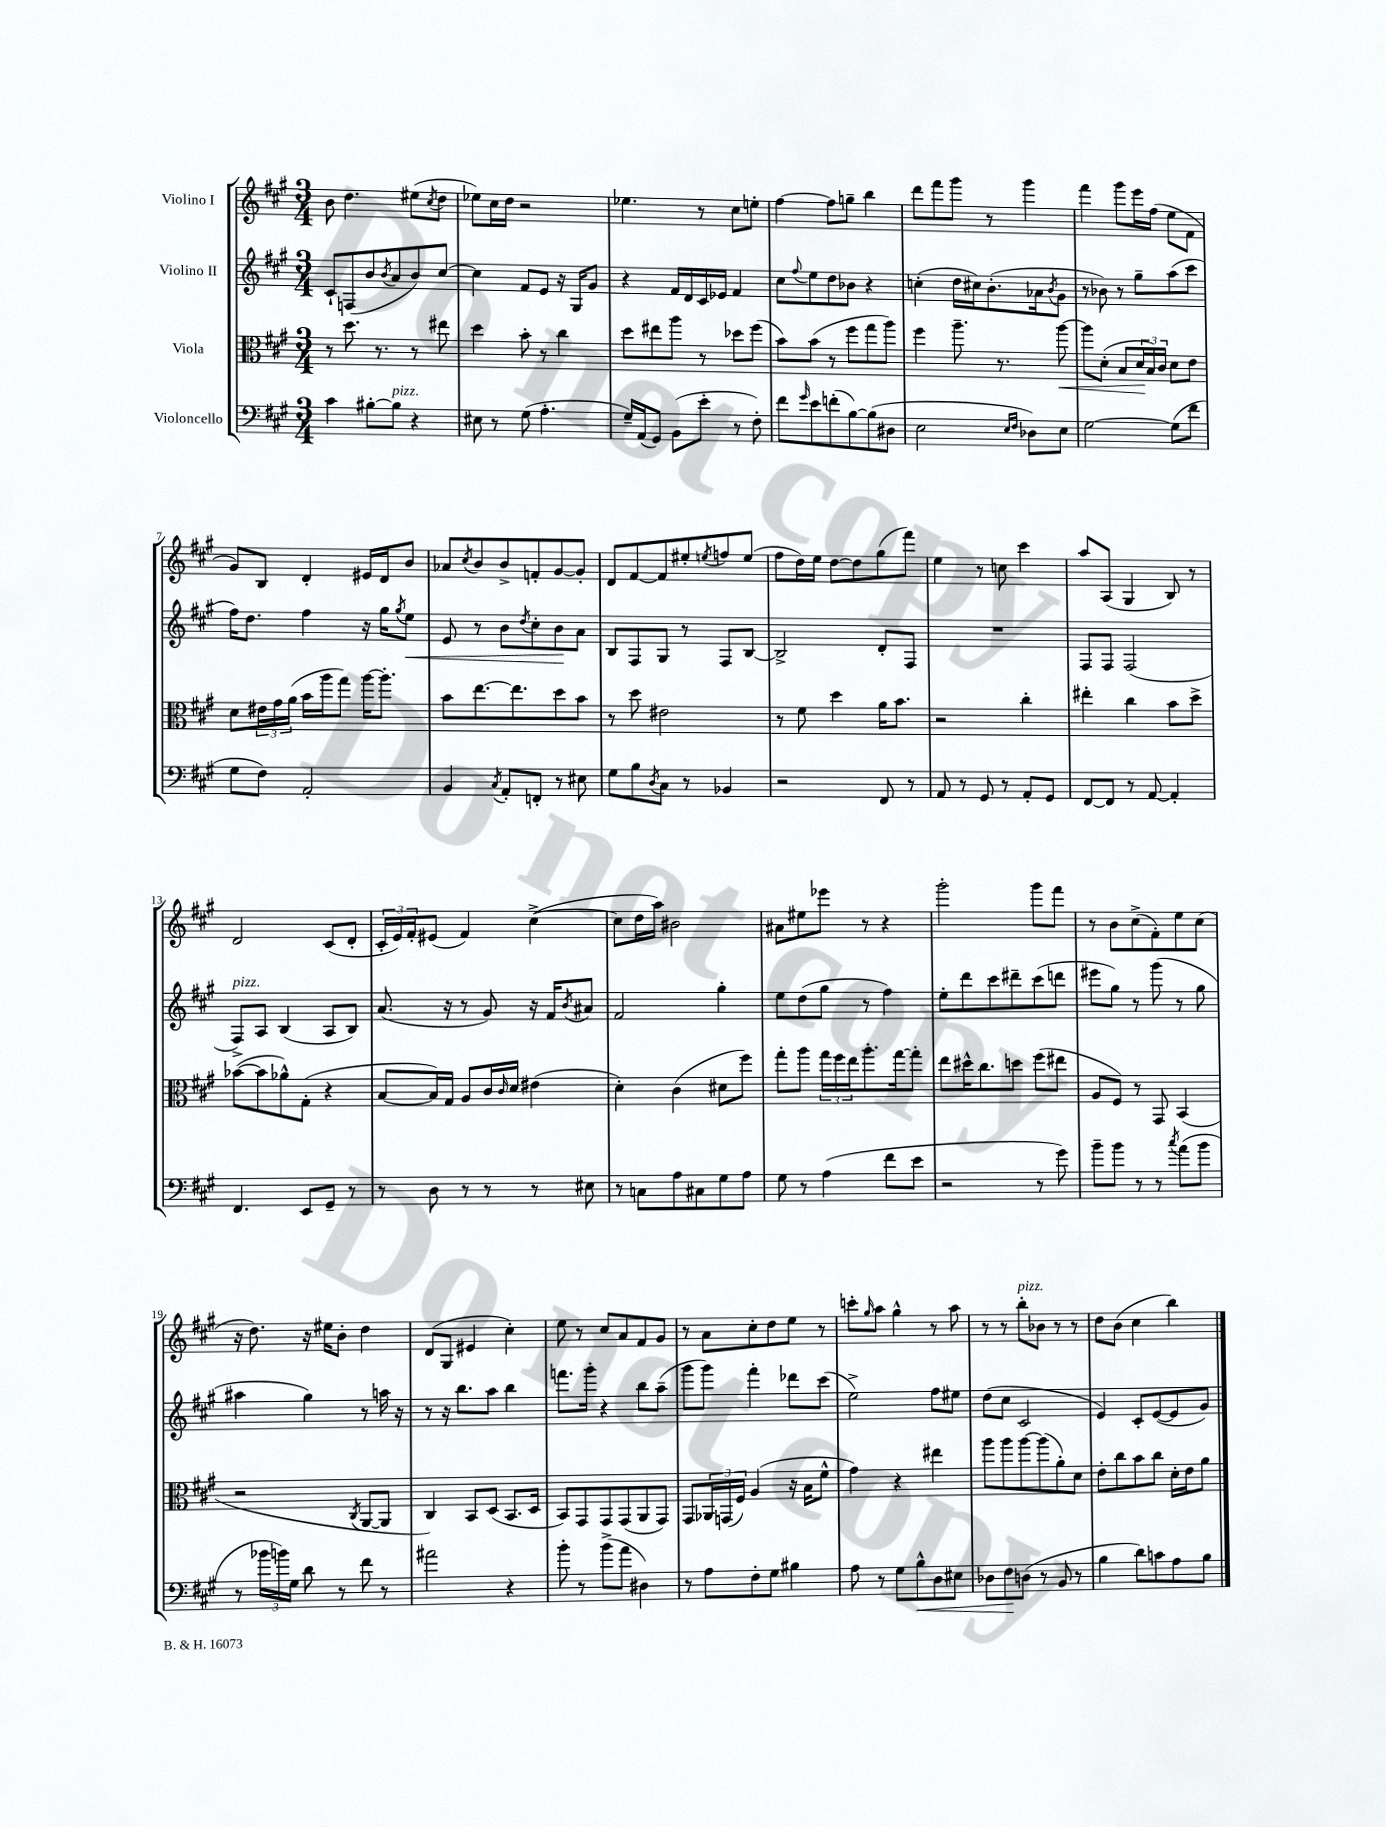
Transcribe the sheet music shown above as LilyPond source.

<<
\new StaffGroup <<
\new Staff = "s0" \with { instrumentName = "Violino I" } {
    \clef treble \key a \major \numericTimeSignature \time 3/4
    b'8 d''4. eis''8( \acciaccatura { cis''8 } d''8 |
    ees''8) cis''16 d''16 r2 |
    ees''4. r8 cis''8 e''8-. |
    fis''4~ fis''8 g''8-- b''4 |
    d'''8 fis'''8 gis'''8 r8 gis'''4 |
    fis'''4 gis'''8 e'''16 fis''16( e''8 fis'8 |
    gis'8) b8 d'4-. eis'16 d'16 b'8 |
    aes'8 \acciaccatura { cis''8 } b'8 b'8-> f'8-. gis'8~ gis'8-. |
    d'8 fis'8~ fis'8 eis''8-. \acciaccatura { e''8 } f''8 e''8( |
    fis''8 d''16) e''16 d''8~ d''8 gis''8( fis'''8) |
    e''4 r8 c''8 cis'''4 |
    a''8 a8( gis4 b8) r8 |
    d'2 cis'8( d'8-. |
    \tuplet 3/2 { cis'16-. e'16) fis'16-. } eis'8( fis'4) cis''4~->( |
    cis''8 d''16 a''16) bis'2 |
    ais'8 eis''8 ees'''8 r8 r4 |
    gis'''2-. gis'''8 fis'''8 |
    r8 b'8 cis''8->( fis'8-.) e''8 cis''8( |
    r16 d''8.) r16 eis''16 b'8-. d''4 |
    d'8( gis8 eis'4 cis''4-.) |
    e''8 r8 cis''8 a'8 fis'8 gis'8 |
    r8 a'8 cis''8-. d''8 e''8 r8 |
    c'''8-. \grace { gis''16 } a''8 gis''4-^ r8 a''8 |
    r8 r8 b''8-.^\markup { \italic "pizz." } bes'8 r8 r8 |
    d''8 b'8( cis''4 b''4) \bar "|." |
}
\new Staff = "s1" \with { instrumentName = "Violino II" } {
    \clef treble \key a \major \numericTimeSignature \time 3/4
    cis'8-! f8( b'8 \acciaccatura { b'8 } a'8 b'8) cis''8~ |
    cis''4 fis'8 e'8 r16 gis16 gis'8 |
    r4 fis'16 d'16 cis'16 ees'16 fis'4 |
    cis''8 \appoggiatura { fis''8 } e''8 d''8 bes'8 r4 |
    c''4-.( d''16 cis''16) b'8.-.( aes'16 \acciaccatura { b'8 } gis'8 |
    r8 bes'8) r8 gis''8-- a''8( cis'''8 |
    fis''16) d''8. fis''4 r16 gis''16 \acciaccatura { gis''8 } e''8\< |
    e'8 r8 b'8 \acciaccatura { d''8 } cis''8-. b'8\! a'8 |
    b8 fis8 gis8 r8 fis8 b8~ |
    b2-> d'8-. fis8 |
    R2. |
    fis8 fis8 fis2( |
    fis8->^\markup { \italic "pizz." }) a8 b4( a8 b8) |
    a'8.( r16 r8 gis'8) r16 fis'16 \acciaccatura { b'8 } ais'8 |
    fis'2 gis''4-. |
    e''8 d''8( gis''8 r8 fis''4) |
    e''8-. d'''8 cis'''8 dis'''8-- cis'''8( d'''8 |
    eis'''8 gis''8) r8 gis'''8( r8 gis''8 |
    ais''4 gis''4) r8 a''16 r16 |
    r8 r16 b''8. a''8 b''4 |
    f'''8. gis'''16-. r4 b''8 a''8--( |
    gis'''8 gis'''8) fis'''4-. des'''8 cis'''8( |
    e''2->) fis''8 eis''8 |
    d''8( cis''8 cis'2 |
    e'4) cis'8-. e'8~( e'8 gis'8) \bar "|." |
}
\new Staff = "s2" \with { instrumentName = "Viola" } {
    \clef alto \key a \major \numericTimeSignature \time 3/4
    r8 d''8. r8. r8 eis''8 |
    d''4 b'8-. r8 cis''4 |
    d''8 eis''8 a''8 r8 des''8 fis''8( |
    b'8) b'8( r8 fis''8 gis''8 a''8) |
    fis''4 a''8.-- r8. a''8~\< |
    a''8 d'8-.( b8 \tuplet 3/2 { d'16\! b16) cis'16 } d'8 e'8 |
    d'8 \tuplet 3/2 { eis'16 gis'16 a'16( } b'16 a''16 gis''8) a''16~ a''8.-. |
    b'8 e''8.~ e''8. d''8 b'8 |
    r8 d''8 eis'2 |
    r8 fis'8 d''4 a'16 b'8. |
    r2 cis''4-. |
    eis''4-. cis''4 b'8 d''8-> |
    bes'8~( bes'8 aes'8-^) gis8-.( r4 |
    b8~ b16) gis16 a8 cis'16 \grace { cis'16 } d'16 eis'4( |
    d'4-.) cis'4( dis'8 fis''8) |
    gis''8-. a''8 \tuplet 3/2 { gis''16 fis''16 e''16 } a''8.-. gis''16~ gis''8-. |
    e''8 dis''16-^ cis''8. d''8 fis''8( eis''8 |
    a8 fis8) r8 gis,8 b,4( |
    r2 \acciaccatura { cis8 } a,8~ a,8 |
    cis4) b,8 d8( b,8. d16 |
    b,8) gis,8 gis,8 gis,8( a,8 gis,8) |
    gis,8 \tuplet 3/2 { aes,16 g,16( fis16) } a4( r16 b16 fis'8-^ |
    gis'4) r4 eis''4 |
    a''8 a''8 a''8~ a''8( a'8-.) d'8 |
    e'8-. cis''8 b'8 cis''8 d'16-. e'16 a'8 \bar "|." |
}
\new Staff = "s3" \with { instrumentName = "Violoncello" } {
    \clef bass \key a \major \numericTimeSignature \time 3/4
    cis'4 bis8~-. bis8^\markup { \italic "pizz." } r4 |
    eis8 r8 gis8( a4.-. |
    gis16--) a,16( gis,8) b,8( e'8-. r8 fis8-.) |
    fis'8 \grace { gis'16 } e'8 f'8-.( b8~) b8( dis8 |
    e2 \grace { e16 fis16 } des8) e8 |
    gis2~ gis8( fis'8 |
    gis8 fis8) a,2-. |
    b,4 \acciaccatura { cis8 } a,8-. f,8-. r8 eis8 |
    gis8 b8 \acciaccatura { d8 } cis8 r8 bes,4 |
    r2 fis,8 r8 |
    a,8 r8 gis,8 r8 a,8-. gis,8 |
    fis,8~ fis,8 r8 a,8~ a,4-. |
    fis,4. e,8 gis,8-- r8 |
    r8 d8 r8 r8 r8 eis8 |
    r8 c8 a8 cis8 gis8 a8 |
    gis8 r8 a4( fis'8 e'8 |
    r2 r8 gis'8) |
    b'8-- b'8 r8 r8 \acciaccatura { cis''8 } a'8( b'8 |
    r8 \tuplet 3/2 { bes'16 b'16) gis16 } d'8 r8 fis'8 r8 |
    ais'2 r4 |
    b'8-. r8 b'8->( a'8 dis4) |
    r8 a8 fis8-. gis8 bis4 |
    a8 r8 gis8 b8-^\< d8 eis8 |
    des8 fis8\! d8( r8 b,8 r8 |
    b4 d'8) c'8 a8 b8 \bar "|." |
}
>>
>>
